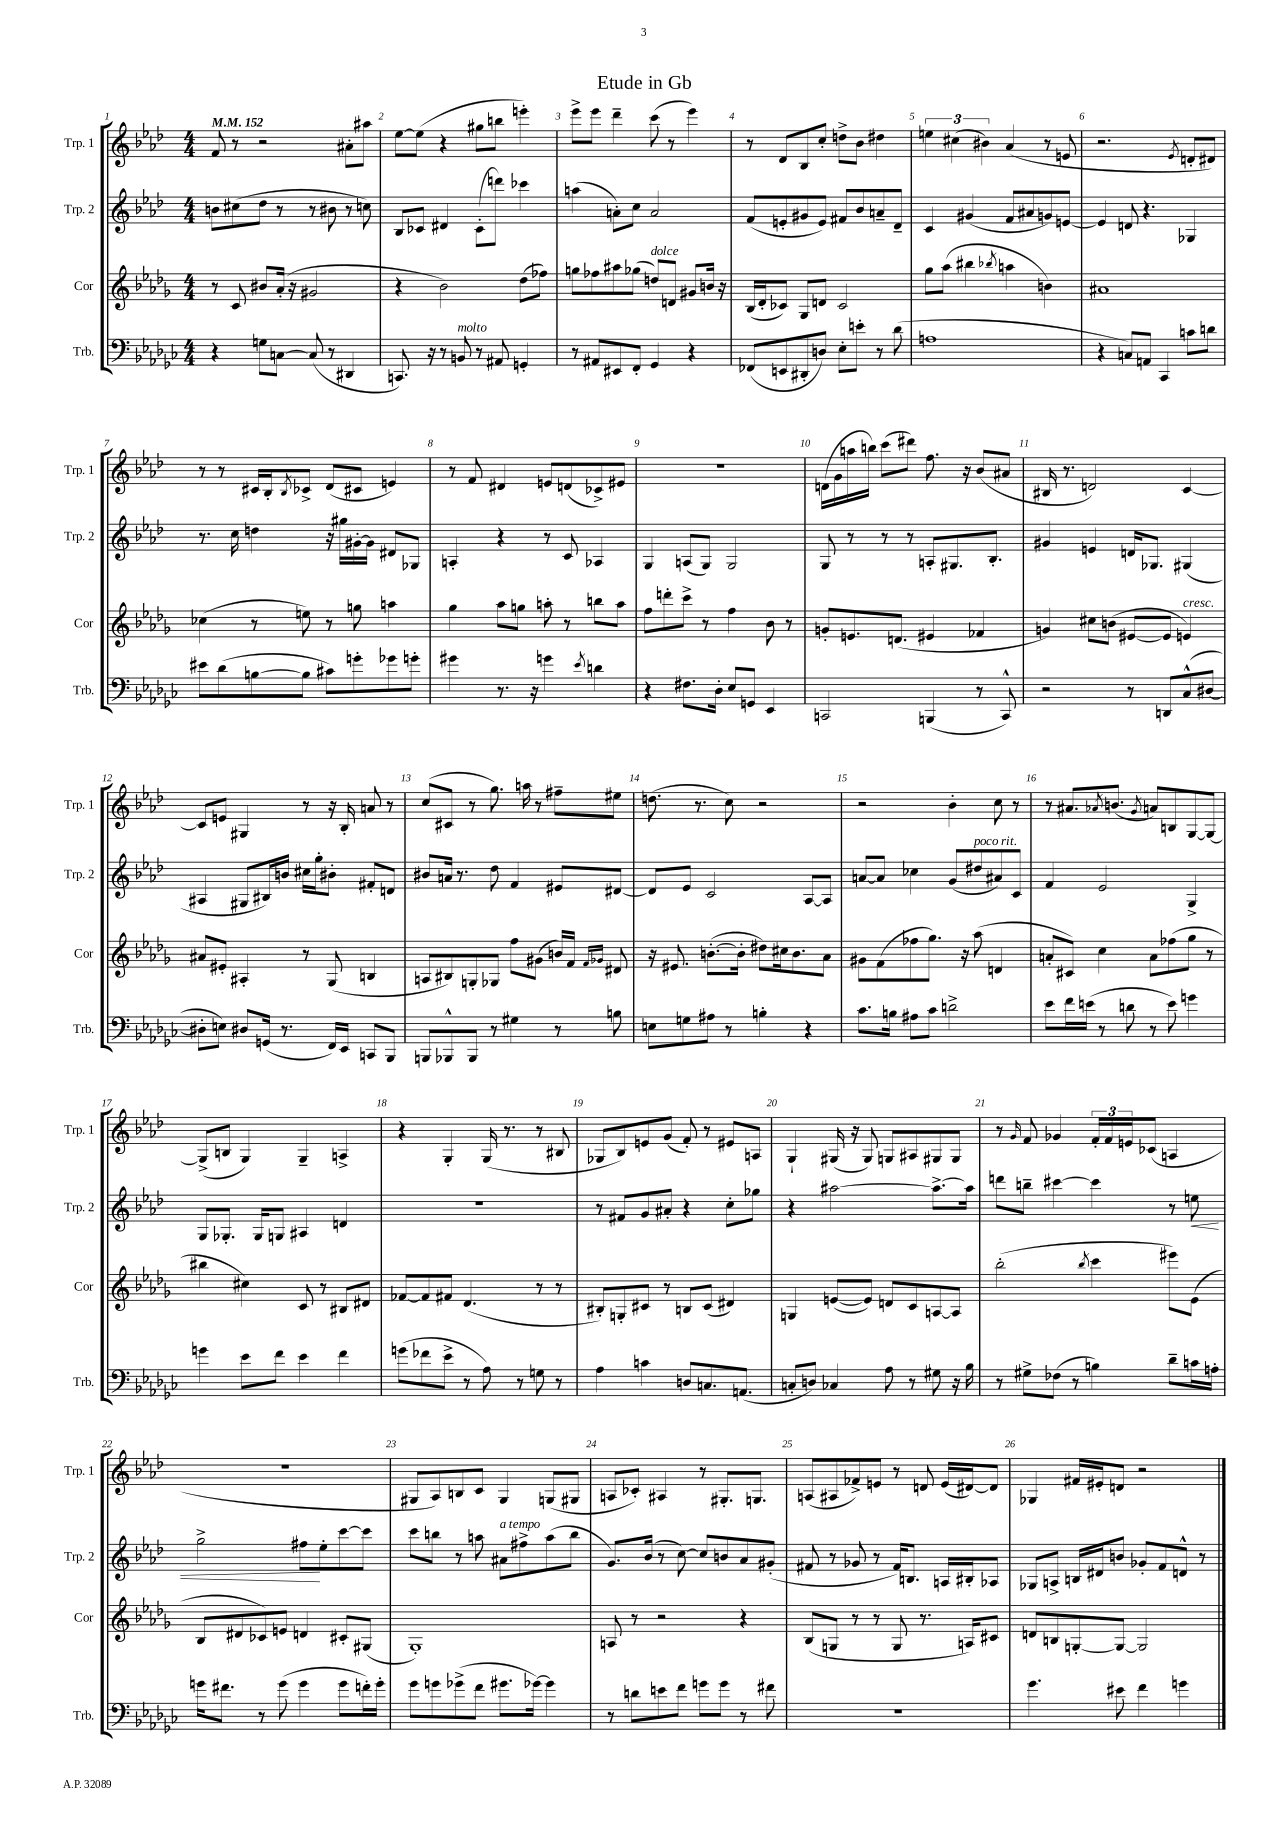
\header { title = "Etude in Gb" }
<<
\new StaffGroup <<
\new Staff = "s0" \with { instrumentName = "Trp. 1" shortInstrumentName = "Trp. 1" } {
    \clef treble \key aes \major \numericTimeSignature \time 4/4 \tempo 4 = 152
    f'8 r8 r2 ais'8-. ais''8 |
    ees''8~ ees''8( r4 gis''8 b''8 e'''4-.) |
    ees'''8-> ees'''8 des'''4-- c'''8( r8 ees'''4) |
    r8 des'8 bes8 c''8-. d''8-> bes'8 dis''4 |
    \tuplet 3/2 { e''4 cis''4( bis'4) } aes'4( r8 e'8 |
    r2. \acciaccatura { ees'8 } d'8-. dis'8) |
    r8 r8 cis'16 bes16-. \acciaccatura { bes8 } ces'8-> des'8( cis'8 e'4) |
    r8 f'8 dis'4 e'8 d'8( ces'8->) eis'8 |
    R1 |
    d'16( g'16 a''16 b''16) c'''8( dis'''8) f''8. r16 bes'8( ais'8 |
    bis16 r8. d'2) c'4~ |
    c'8 e'8 gis4 r8 r16 bes16-. a'8 r8 |
    c''8( cis'8 r8 g''8.) a''16 r8 fis''8-- eis''8 |
    d''8.( r8. c''8) r2 |
    r2 bes'4-. c''8 r8 |
    r8 ais'8. \acciaccatura { aes'8 } b'8.( \acciaccatura { g'8 } a'8) b8 g8~ g8~ |
    g8->( b8 g4) g4-- a4-> |
    r4 g4-. g16( r8. r8 bis8 |
    ges8 bes8) e'8 g'8( f'8-.) r8 eis'8 a8 |
    g4-! gis16( r16 gis8) g8 ais8 gis8 gis8 |
    r8 \grace { g'16 } f'8 ges'4 \tuplet 3/2 { f'16-. f'16 e'16 } ces'8( a4 |
    r1 |
    gis8 aes8) b8 c'8 gis4 g8( gis8 |
    a8 ces'8-.) ais4 r8 gis8.-. g8. |
    a8( ais8 fes'8->) e'8 r8 d'8 e'16( dis'16~) dis'8 |
    ges4 fis'16 eis'16-. d'8 r2 \bar "|." |
}
\new Staff = "s1" \with { instrumentName = "Trp. 2" shortInstrumentName = "Trp. 2" } {
    \clef treble \key aes \major \numericTimeSignature \time 4/4
    b'8 cis''8( des''8 r8 r8 bis'8 r8 c''8) |
    bes8 ces'8 dis'4 ces'8-.( d'''8) ces'''4 |
    a''4( a'8-.) c''8 a'2 |
    f'8( e'8-. gis'8 e'8) fis'8 bes'8 a'8-- des'8-- |
    c'4 gis'4( f'8 ais'8 g'8) e'8~ |
    e'4 d'8 r4. ges4 |
    r8. c''16 d''4 r16 gis''16 gis'16~-. gis'16 dis'8 ges8 |
    a4-. r4 r8 c'8 aes4 |
    g4 a8( g8) g2 |
    g8 r8 r8 r8 a8-. gis8. bes8.-. |
    gis'4 e'4 d'16 ges8. gis4( |
    ais4 gis8 bis16) b'16 cis''16 g''16-. bis'8-. fis'8-. d'8 |
    bis'8 a'16 r8. des''8 f'4 eis'8 dis'8~ |
    dis'8 ees'8 c'2 aes8~ aes8 |
    a'8~ a'8 ces''4 g'8( dis''8^\markup { \italic "poco rit." } ais'8) c'8 |
    f'4 ees'2 g4-> |
    g8 ges8.-. ges16 g8 ais4 d'4 |
    R1 |
    r8 fis'8 g'8 ais'8-. r4 c''8-. ges''8 |
    r4 ais''2~ ais''8.~-> ais''16 |
    d'''8 b''8-- cis'''4~ cis'''4 r8 e''8\< |
    g''2-> fis''8\! ees''8-. c'''8~ c'''8 |
    c'''8 b''8 r8 a''8 ais'8^\markup { \italic "a tempo" } fis''8-> a''8( b''8 |
    g'8.) bes'16( r8 c''8~) c''8 b'8 aes'8 gis'8-.( |
    fis'8 r8 ges'8 r8 fis'16) b8. a16 bis16-. aes8 |
    ges8 a8-> b16 dis'16 b'8 ges'8-. f'8 d'8-^ r8 \bar "|." |
}
\new Staff = "s2" \with { instrumentName = "Cor" shortInstrumentName = "Cor" } {
    \clef treble \key des \major \numericTimeSignature \time 4/4
    r8 c'8 bis'8 aes'16-.( r16 gis'2 |
    r4 bes'2) des''8( fes''8) |
    g''8 fes''8 ais''8 ges''8( d''8^\markup { \italic "dolce" }) d'8 gis'8 b'16 r16 |
    bes16( des'16-. ces'8) ges8 d'8 ces'2 |
    ges''8 aes''8( bis''4 \acciaccatura { bes''8 } a''4 b'4) |
    ais'1 |
    ces''4( r8 e''8) r8 g''8 a''4 |
    ges''4 aes''8 g''8 a''8-. r8 b''8 a''8 |
    f''8 d'''8-. c'''8-> r8 f''4 bes'8 r8 |
    g'8-. e'8. d'8.( eis'4 fes'4 |
    g'4) cis''8 b'8( eis'8~ eis'8 e'4^\markup { \italic "cresc." }) |
    ais'8 eis'8-. ais4-. r8 ges8( b4 |
    a8 bis8) g8-. ges8 f''8 gis'8( b'16) f'16 \grace { f'16 ges'16 } dis'8 |
    r16 eis'8. b'8.~-.( b'16-. dis''8) cis''16 b'8. aes'8 |
    gis'8 f'8( fes''8 ges''8.) r16 aes''8( d'4 |
    a'8-. cis'8) c''4 a'8 fes''8( ges''8 r8 |
    bis''4 cis''4) c'8 r8 bis8 dis'8 |
    fes'8~ fes'8 fis'8 des'4.( r8 r8 |
    bis8-.) g8-. cis'8 r8 b8 cis'8( dis'4) |
    g4 e'8~( e'8) d'8 c'8 a8~ a8 |
    bes''2-.( \acciaccatura { bes''8 } c'''4 eis'''8) ees'8( |
    bes8 dis'8 ces'8) e'8 d'4 cis'8-. gis8( |
    ges1-.) |
    a8 r8 r2 r4 |
    bes8( g8 r8 r8 g8 r8. a16) cis'8 |
    d'8 b8 g8~-. g8~ g2 \bar "|." |
}
\new Staff = "s3" \with { instrumentName = "Trb." shortInstrumentName = "Trb." } {
    \clef bass \key ges \major \numericTimeSignature \time 4/4
    r4 g8 c8~ c8( r8 dis,4 |
    c,8.) r16 r8 b,8^\markup { \italic "molto" } r8 ais,8 g,4-. |
    r8 ais,8 eis,8 f,8-. ges,4 r4 |
    fes,8( e,8 dis,8-. d8) ees8-. e'8-. r8 des'8( |
    a1 |
    r4 c8) a,8 ces,4 c'8 d'8 |
    eis'8 des'8( b8~ b8 cis'8) g'8-. ges'8 g'8-. |
    gis'4 r8. r16 g'4 \acciaccatura { ees'8 } d'4 |
    r4 fis8. des16-. ees8 g,8 ees,4 |
    c,2 b,,4( r8 c,8-^) |
    r2 r8 d,8 ces8-^( dis8~ |
    dis8-. e8) dis8 g,16( r8. f,16) ees,16 c,8 bes,,8 |
    b,,8 bes,,8-^ bes,,8 r8 gis4 r8 b8 |
    e8 g8 ais8 r8 b4-. r4 |
    ces'8. b16 ais8 ces'8 d'2-> |
    ees'8 f'16 e'16( r8 d'8 r8 e'8) g'4 |
    g'4 ees'8 f'8 ees'4 f'4 |
    g'8( fes'8 ees'8-> r8 aes8) r8 g8 r8 |
    aes4 c'4 d8 c8. a,8.( |
    c8-. d8) ces4 aes8 r8 gis8 r16 bes16 |
    r8 gis8-> fes8( r8 b4) des'8-- c'16 a16-. |
    g'16 fis'8. r8 g'8( g'4 g'8 f'16-.) g'16-. |
    ges'8 g'8 ges'8->( f'8 gis'8. ges'16~) ges'4 |
    r8 d'8 e'8 f'8 g'8 g'8 r8 fis'8 |
    R1 |
    ges'4. eis'8 f'4 g'4 \bar "|." |
}
>>
>>
\layout { \context { \Score \override BarNumber.break-visibility = ##(#f #t #t) barNumberVisibility = #all-bar-numbers-visible } }
